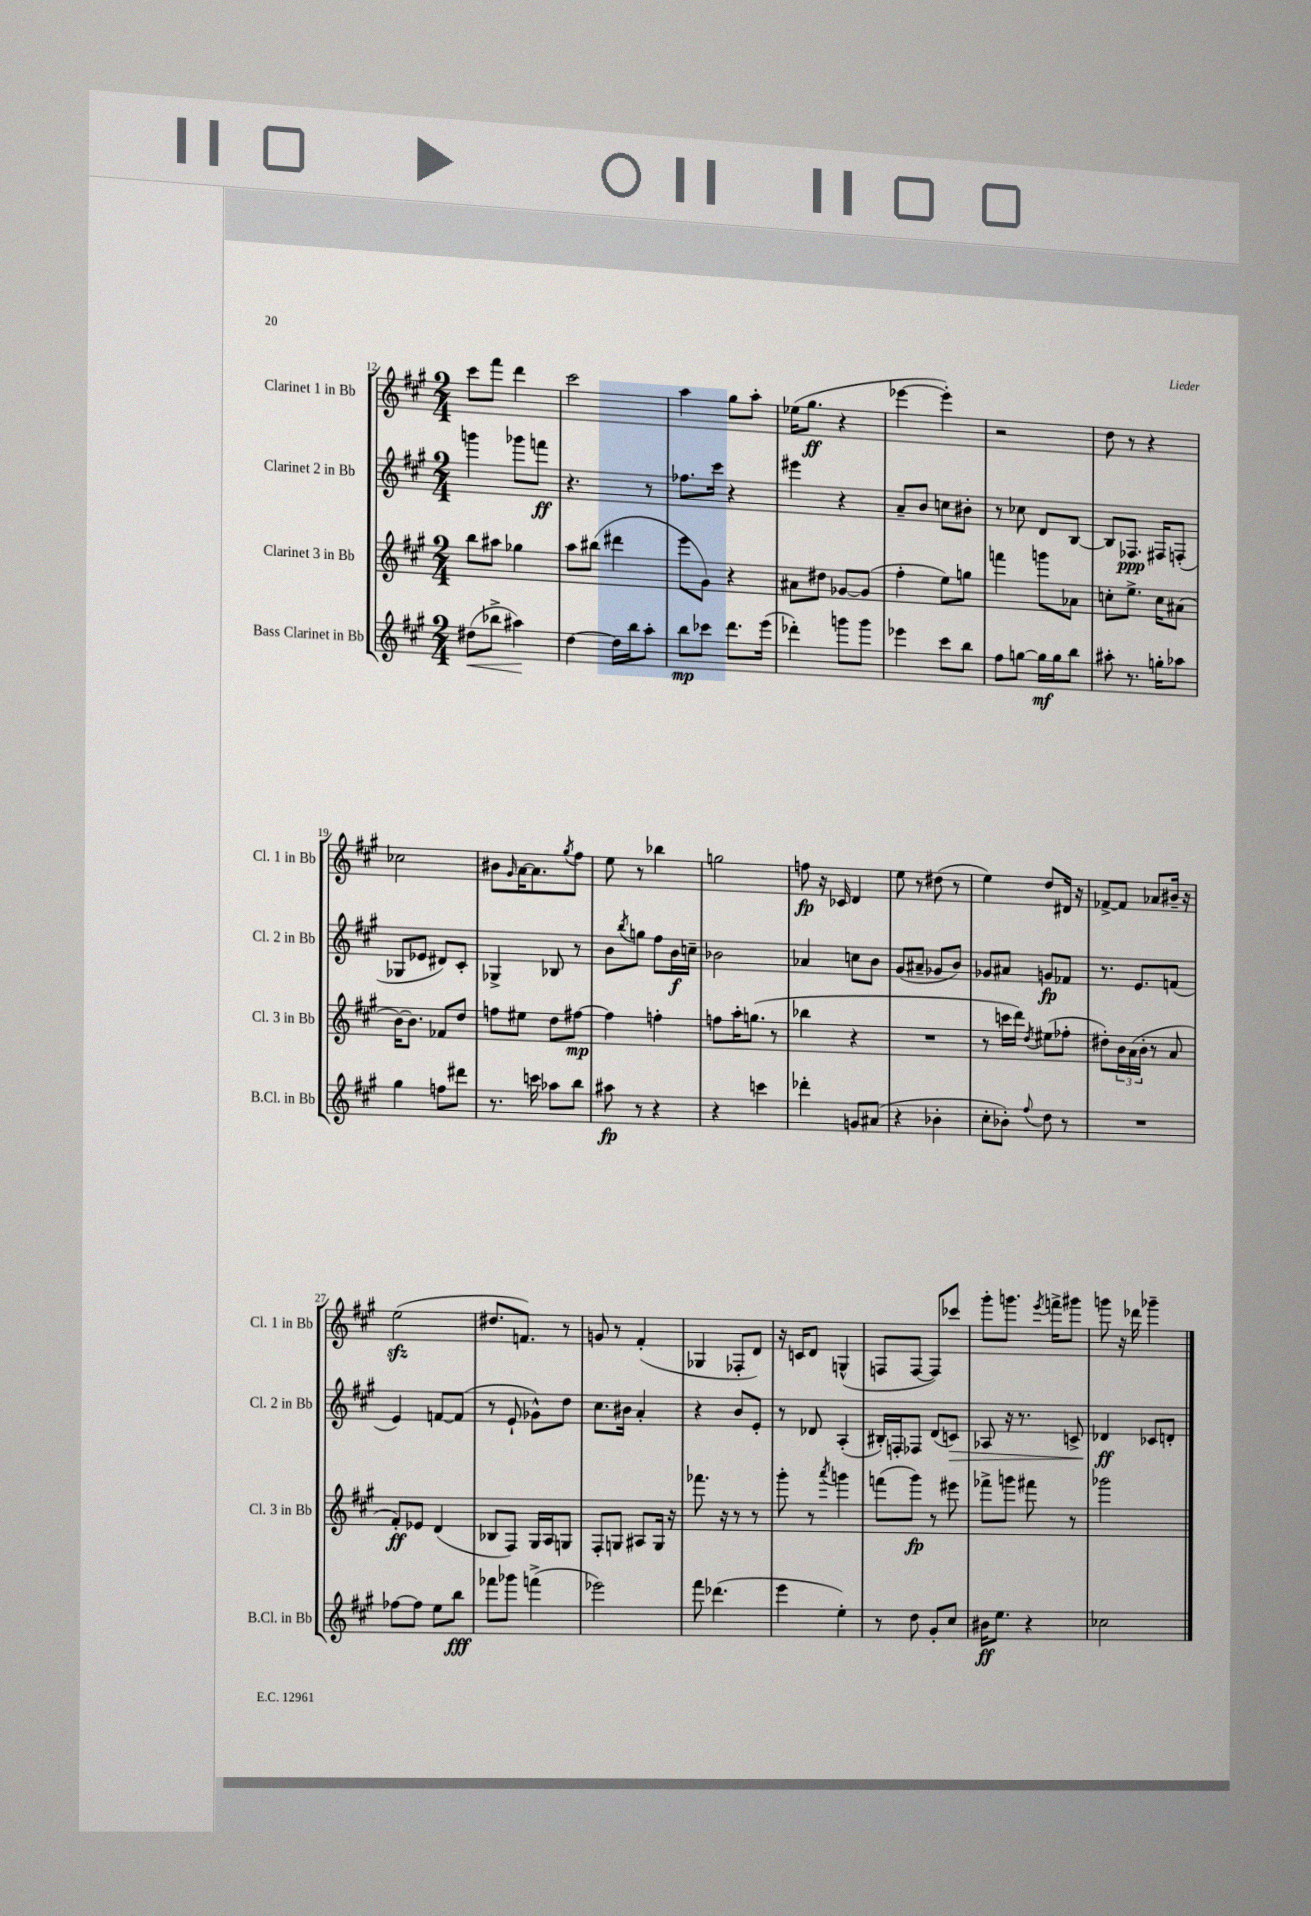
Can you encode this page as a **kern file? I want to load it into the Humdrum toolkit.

**kern	**dynam	**kern	**dynam	**kern	**dynam	**kern	**dynam
*part4	*part4	*part3	*part3	*part2	*part2	*part1	*part1
*staff4	*staff4	*staff3	*staff3	*staff2	*staff2	*staff1	*staff1
*I"Bass Clarinet in Bb	*	*I"Clarinet 3 in Bb	*	*I"Clarinet 2 in Bb	*	*I"Clarinet 1 in Bb	*
*I'B.Cl. in Bb	*	*I'Cl. 3 in Bb	*	*I'Cl. 2 in Bb	*	*I'Cl. 1 in Bb	*
*clefG2	*	*clefG2	*	*clefG2	*	*clefG2	*
*k[f#c#g#]	*	*k[f#c#g#]	*	*k[f#c#g#]	*	*k[f#c#g#]	*
*M2/4	*	*M2/4	*	*M2/4	*	*M2/4	*
=12	=12	=12	=12	=12	=12	=12	=12
!	!LO:HP:b	!	!	!	!	!	!
(8dd#X\L	<	8bb\L	.	4gggn\	.	8ccc#\L	.
8bb-X^\J	.	8aa#X\J	.	.	.	8fff#\J	.
4aa#X\)	.	4gg-X\	.	8ggg-X\L	.	4ddd\	.
.	.	.	.	8fffn\J	ff	.	.
.	[	.	.	.	.	.	.
=13	=13	=13	=13	=13	=13	=13	=13
[4dd\	.	8aa\L	.	4.r	.	2ccc#\	.
.	.	(8bb#X\J	.	.	.	.	.
16dd\LL]	.	4ddd#X\	.	.	.	.	.
16bb\J	.	.	.	.	.	.	.
8aa'\J	.	.	.	8r	.	.	.
=14	=14	=14	=14	=14	=14	=14	=14
8bb\L	mp	8eee\L	.	8.ff-X\L	.	4aa\	.
8ccc-X\J	.	8g#\J)	.	.	.	.	.
.	.	.	.	16ccc#\Jk	.	.	.
8.ddd\L	.	4r	.	4r	.	8gg#\L	.
.	.	.	.	.	.	8aa'\J	.
(16eee\Jk	.	.	.	.	.	.	.
=15	=15	=15	=15	=15	=15	=15	=15
4ddd-X'\)	.	8a#X\L	.	4eee#X\	.	(16ee-X\KL	.
.	.	.	.	.	.	8.gg#\J	ff
.	.	8dd#X\J	.	.	.	.	.
8gggn\L	.	[8g-X/L	.	4r	.	4r	.
8ggg\J	.	(8g-/J]	.	.	.	.	.
=16	=16	=16	=16	=16	=16	=16	=16
4eee-X\	.	4ff#'\	.	8a~/L	.	[4eee-X\	.
.	.	.	.	8b/J	.	.	.
8ccc#\L	.	8ee\L)	.	8ccn\L	.	4eee-'\])	.
8bb\J	.	8ggn\J	.	8b#X'\J	.	.	.
=17	=17	=17	=17	=17	=17	=17	=17
8ff#\L	.	4fffn\	.	8r	.	2r	.
[8ggn\J	.	.	.	8cc-X\	.	.	.
16gg\LL]	mf	8gggn\L	.	8d/L	.	.	.
16gg\J	.	.	.	.	.	.	.
8bb\J	.	8a-X\J	.	[8B/J	.	.	.
=18	=18	=18	=18	=18	=18	=18	=18
8aa#X'\	.	8ccn'\L	.	8B/L]	.	8dd\	.
8.r	.	8.ee^\J	.	8.F-X/J	ppp	8r	.
.	.	.	.	.	.	4r	.
16ggn'\KL	.	16cc\KL	.	16F#X/KL	.	.	.
8aa-X\J	.	(8a#X\J	.	(8Fn'/J	.	.	.
!!LO:LB:g=z
=19	=19	=19	=19	=19	=19	=19	=19
4gg#\	.	[16b\KL)	.	8G-X/L	.	2cc-X\	.
.	.	8.b\J]	.	.	.	.	.
.	.	.	.	8e-X/J	.	.	.
8ffn\L	.	8f-X/L	.	8d#X/L)	.	.	.
8ddd#X\J	.	8dd/J	.	8c#'/J	.	.	.
=20	=20	=20	=20	=20	=20	=20	=20
8.r	.	8ffn\L	.	4G-X^/	.	8b#X\L	.
.	.	.	.	.	.	16qqg#/	.
.	.	8ee#X\J	.	.	.	[16a\K	.
16cccn\	.	.	.	.	.	8.a\]	.
8aa-X\L	.	8dd\L	.	8B-X/	.	.	.
.	.	.	.	.	.	8qgg#/	.
8bb\J	.	[8ff#X\J	mp	8r	.	8ff#\J	.
=21	=21	=21	=21	=21	=21	=21	=21
8aa#X\	fp	4ff#\]	.	8b\L	.	8ee\	.
.	.	.	.	8qbb/	.	.	.
8r	.	.	.	8ggn\J	.	8r	.
4r	.	4ffn'\	.	8ff#\L	.	4bb-X\	.
.	.	.	.	16b\L	f	.	.
.	.	.	.	16ccn~\JJ	.	.	.
=22	=22	=22	=22	=22	=22	=22	=22
4r	.	8ffn\L	.	2b-X\	.	2ggn\	.
.	.	16aa'\K	.	.	.	.	.
.	.	(8.ggn\J	.	.	.	.	.
4cccn\	.	.	.	.	.	.	.
.	.	8r	.	.	.	.	.
=23	=23	=23	=23	=23	=23	=23	=23
4ddd-X'\	.	4bb-X\	.	4a-X/	.	8ffn\	fp
.	.	.	.	.	.	16r	.
.	.	.	.	.	.	16c-X/	.
8gn/L	.	4r	.	8ccn\L	.	4d/	.
(8a#X/J	.	.	.	8b\J	.	.	.
=24	=24	=24	=24	=24	=24	=24	=24
4r	.	2r	.	(8g#/L	.	8ee\	.
.	.	.	.	8a#X~/J	.	8r	.
4b-X'\	.	.	.	8g-X/L	.	(8dd#X\	.
.	.	.	.	8b/J)	.	8r	.
=25	=25	=25	=25	=25	=25	=25	=25
8cc#'\L	.	8r	.	8g-X/L	.	4ee\)	.
8b-X'\J)	.	16cccn\LL	.	8a#X/J	.	.	.
.	.	16ddd\JJ)	.	.	.	.	.
8qqff#/	.	8qdd/	.	.	.	.	.
8dd\	.	(8ee#X\L	.	8gn/L	fp	8dd/L	.
8r	.	8ff-X'\J	.	8f-X/J	.	16d#X/Jk	.
.	.	.	.	.	.	16r	.
=26	=26	=26	=26	=26	=26	=26	=26
2r	.	8dd#X'\L)	.	8.r	.	[8f-X^/L	.
.	.	24b\L	.	.	.	8f-/J]	.
.	.	(24a\	.	.	.	.	.
.	.	.	.	8.e/L	.	.	.
.	.	24b'\JJ	.	.	.	.	.
.	.	8r	.	.	.	8a-X/L	.
.	.	8a/	.	(8fn/J	.	16b#X~/Jk	.
.	.	.	.	.	.	16r	.
!!LO:LB:g=z
=27	=27	=27	=27	=27	=27	=27	=27
[8ff-X\L	.	8f#'/L)	ff	4e/)	.	(2eezz\	.
8ff-\J]	.	8e-X/J	.	.	.	.	.
8ee\L	.	(4d/	.	[8fn/L	.	.	.
8bb\J	fff	.	.	(8f/J]	.	.	.
=28	=28	=28	=28	=28	=28	=28	=28
8fff-X\L	.	8B-X/L	.	8r	.	8.dd#X/L	.
8ggg-X\J	.	8F#/J)	.	8e`/	.	.	.
.	.	.	.	.	.	8.fn/J)	.
(4fffn^\	.	16G#/LL	.	8g-X^^\L)	.	.	.
.	.	16A/J	.	.	.	.	.
.	.	8Gn/J	.	8dd\J	.	8r	.
=29	=29	=29	=29	=29	=29	=29	=29
2eee-X\)	.	8F#'/L	.	8.cc#\L	.	8gn/	.
.	.	8Gn/J	.	.	.	8r	.
.	.	.	.	16b#X\Jk	.	.	.
.	.	8A#X/L	.	4a'/	.	(4f#'/	.
.	.	16G/Jk	.	.	.	.	.
.	.	16r	.	.	.	.	.
=30	=30	=30	=30	=30	=30	=30	=30
8fff#\	.	8.fff-X\	.	4r	.	4G-X/	.
(4.ddd-X\	.	.	.	.	.	.	.
.	.	16r	.	.	.	.	.
.	.	8r	.	8b/L	.	8F-X'/L	.
.	.	8r	.	8e'/J	.	8d/J)	.
=31	=31	=31	=31	=31	=31	=31	=31
4eee\	.	8ggg#'\	.	8r	.	16r	.
.	.	.	.	.	.	16cn/KL	.
.	.	8r	.	8d-X/	.	8d/J	.
.	.	8qaaa/	.	.	.	.	.
4ee'\)	.	4gggn\	.	(4A'/	.	(4Gn^^/	.
=32	=32	=32	=32	=32	=32	=32	=32
8r	.	(8fffn\L	.	16B#X'/LL)	.	8Fn/L	.
.	.	.	.	16Fn'/J	.	.	.
8dd\	.	8ggg#\J)	fp	8F-X/J	.	[8F/J	.
8g#'/L	.	8r	.	(8d/L	.	8F/L])	.
!	!	!	!	!	!LO:HP:b	!	!
8cc#/J	.	8eee#X\	.	8cn/J)	>	8ccc-X/J	.
=33	=33	=33	=33	=33	=33	=33	=33
16b#X\KL	ff	8fff-X^\L	.	8A-X/	.	8ggg#'\L	.
8.ee\J	.	.	.	.	.	.	.
.	.	8gggn\J	.	16r	.	8.gggn\J	.
.	.	.	.	8.r	.	.	.
4r	.	8fff#X\	.	.	.	.	.
.	.	.	.	.	.	8qeee/	.
.	.	.	.	.	.	16fffn^\KL	.
.	.	8r	.	8cn^/	.	8ggg#X\J	.
=34	=34	=34	=34	=34	=34	=34	=34
2cc-X\	.	2ggg-X\	.	4d-X/	ff	8gggn\	.
.	.	.	.	.	.	16r	.
.	.	.	.	.	.	16ddd-X\	.
.	.	.	.	8c-X/L	]	4ggg-X~\	.
.	.	.	.	8dn'/J	.	.	.
==	==	==	==	==	==	==	==
*-	*-	*-	*-	*-	*-	*-	*-
